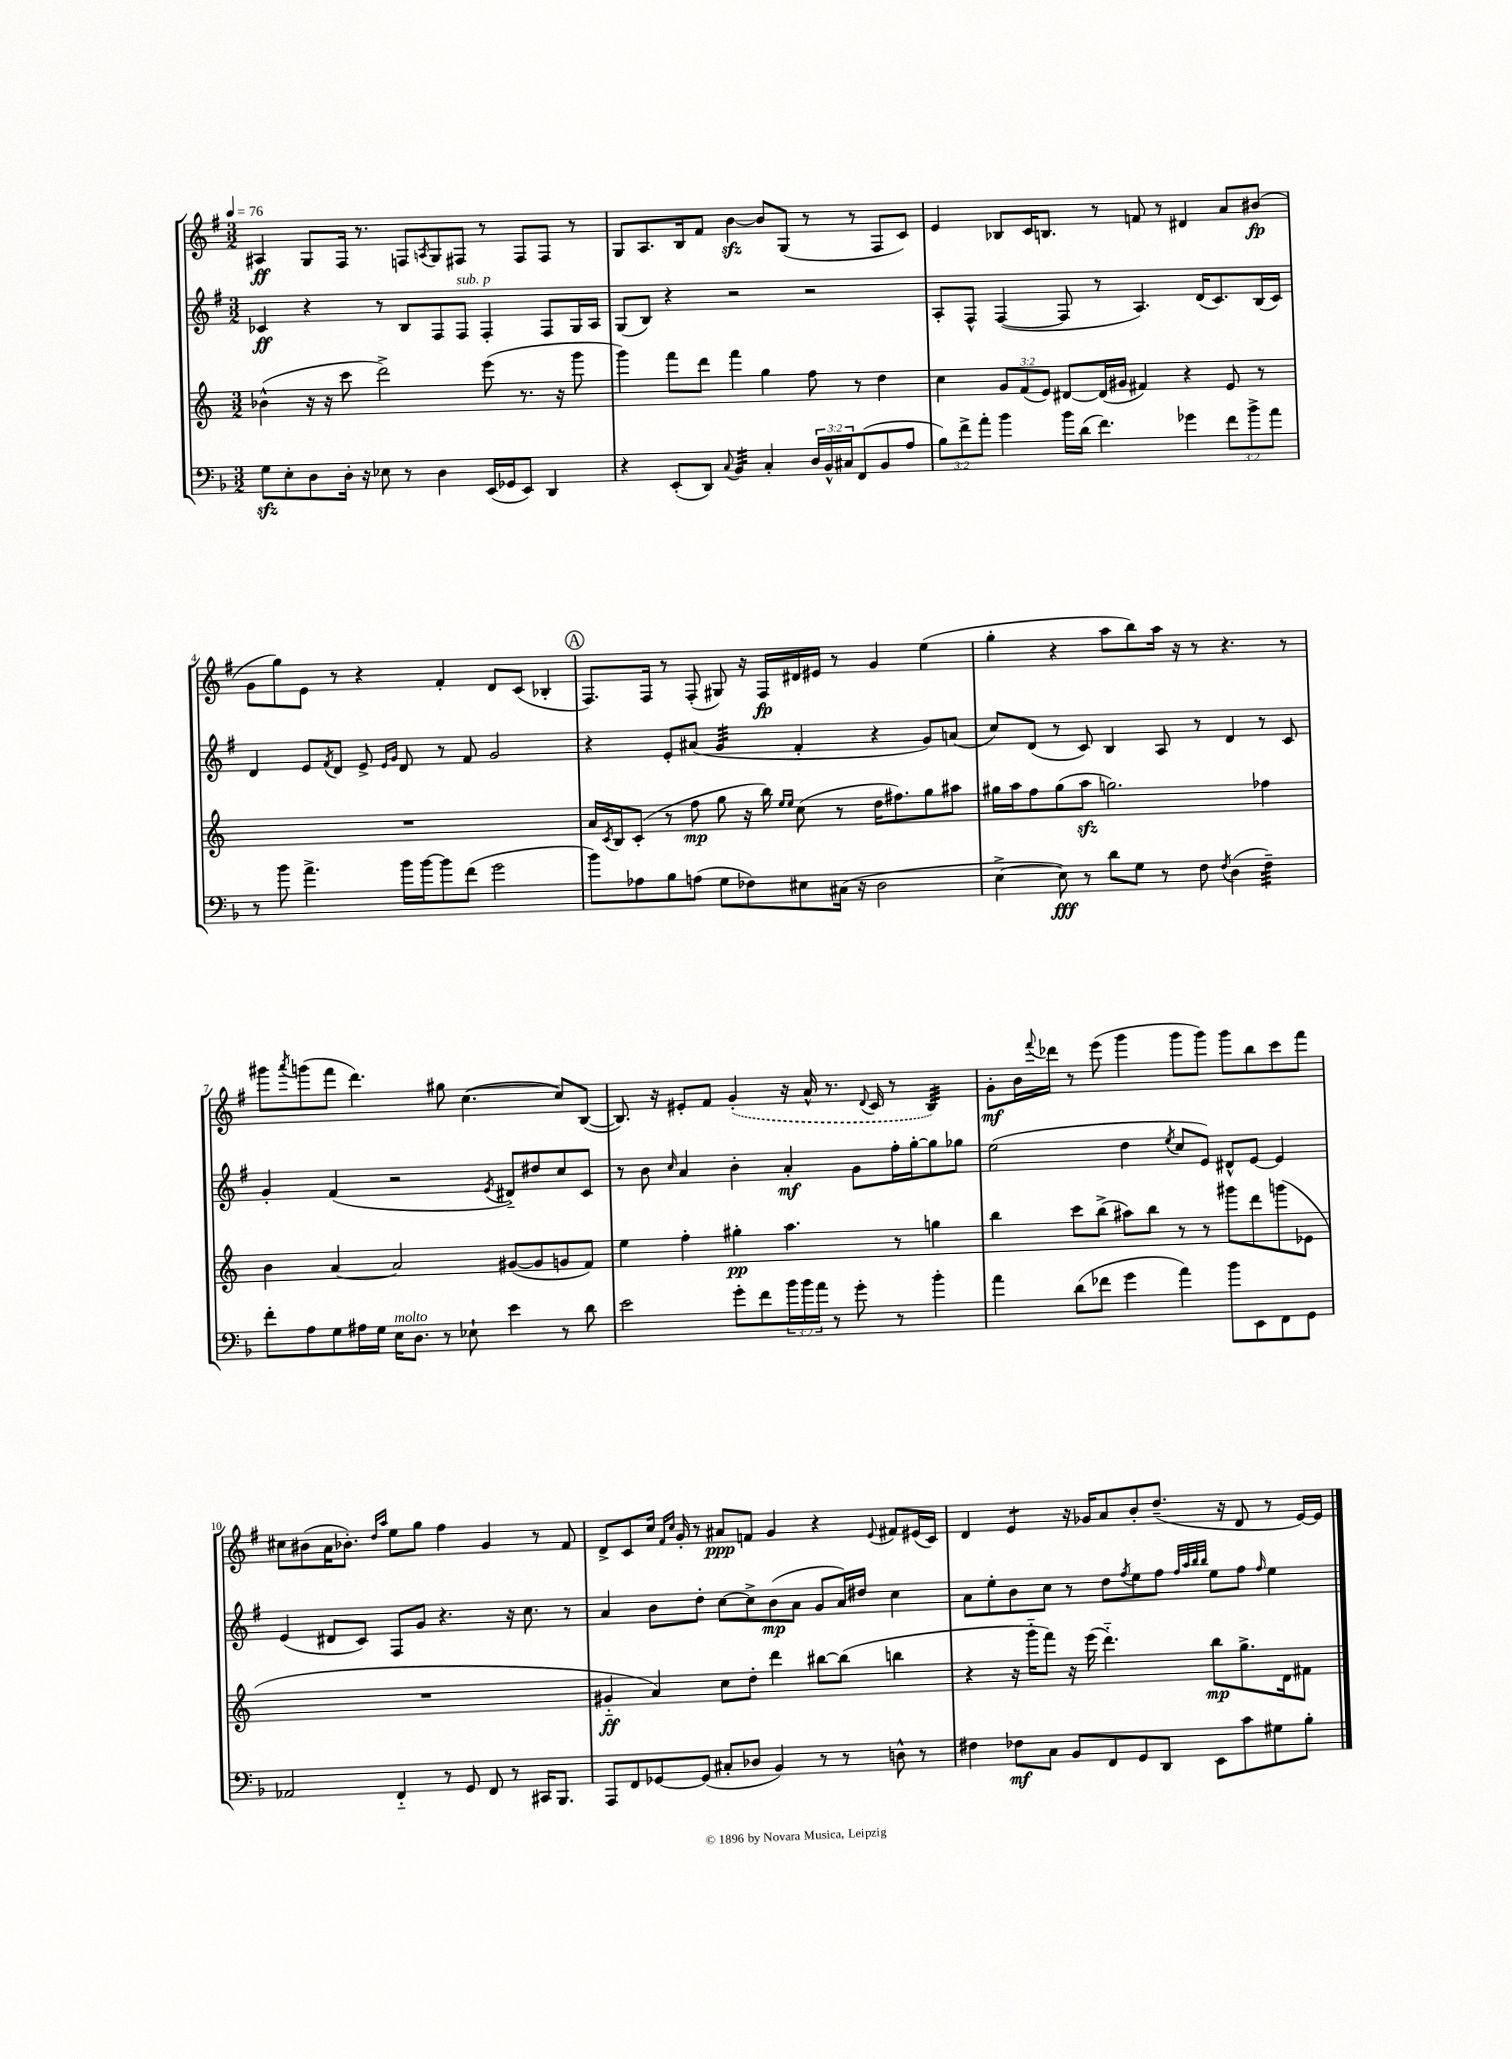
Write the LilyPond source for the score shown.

<<
\new StaffGroup <<
\new Staff = "s0" {
    \clef treble \key g \major \numericTimeSignature \time 3/2 \tempo 4 = 76
    ais4\ff g8 fis16 r8. f8 \acciaccatura { a8 } g8 fis8 r8 fis8 fis8 r8 |
    g8 a8. b16 fis'8 b'4~\sfz b'8 g8( r8 r8 fis8 c'8) |
    e'4 bes8 c'16 b8. r8 f'8 r8 dis'4 a'8 bis'8\fp( |
    g'8 g''8) e'8 r8 r4 fis'4-. d'8 c'8( bes4-. |
    \mark \markup { \circle "A" } fis8.) fis16 r8 fis8-.( gis8) r16 fis16\fp dis'16 eis'16 r8 g'4 e''4( |
    g''4-. r4 a''8 b''8) a''16 r16 r8 r4. r8 |
    gis'''8 \acciaccatura { a'''8 } g'''8( fis'''8 d'''4.) gis''8 c''4.~( c''8) b8~( |
    b8.) r16 eis'8-. fis'8 \once \slurDashed g'4-.( r16 a'16-^ r8. \appoggiatura { d'8 } c'16 r8 b4:32) |
    g'8-.\mf b'16 \appoggiatura { fis'''8 } des'''16 r8 e'''8( g'''4 g'''8 g'''8) g'''8 b''8 c'''8 fis'''8 |
    cis''8 bis'8( a'16 bes'8.-.) \grace { d''16 a''16 } e''8 g''8 fis''4 g'4 r8 fis'8 |
    d'8-> c'8 c''16 \grace { fis'16 c''16 } g'16-. r8 ais'8\ppp f'8 g'4 r4 \appoggiatura { e'8 } fis'8 eis'16( c'16) |
    d'4 e'4:8 r16 ges'16 a'8 b'8-. d''8.--( r16 d'8 r8 e'16~) e'16 \bar "|." |
}
\new Staff = "s1" {
    \clef treble \key g \major \numericTimeSignature \time 3/2
    ces'4\ff r4 r8 b8 fis8 fis8^\markup { \italic "sub. p" } fis4-. fis8 g16 a16 |
    g8( b8) r4 r2 r2 |
    a8-. fis8-^ fis4~( fis8 r8 a4.) d'16( c'8.) b16( c'16) |
    d'4 e'8 \acciaccatura { fis'8 } d'8 e'8-> \grace { e'16 g'16 } d'8 r8 fis'8 g'2 |
    \mark \markup { \circle "A" } r4 e'8-. ais'8( g'4:32 fis'4-. r4 g'8) a'8( |
    c''8) d'8( r8 c'8) b4 a8 r8 d'4 r8 c'8 |
    g'4-. fis'4( r2 \acciaccatura { e'8 } dis'8-_) dis''8 c''8 c'8 |
    r8 b'8 \grace { c''16 } a'4 b'4-. a'4-.\mf g'8 fis''16-. g''16~-. g''8 ges''8 |
    e''2( d''4 \acciaccatura { e''8 } c''8 e'8) dis'8-^ e'8~ e'4 |
    e'4( dis'8 c'8) fis8 g'8 r4. r16 c''8. r8 |
    a'4 b'8 d''8-. c''8~ c''8-> b'8\mp( a'8 g'8 a'16) dis''16 c''4 |
    a'8 e''8-. b'8 c''8 r8 d''8 \acciaccatura { fis''8 } e''8 fis''8 \grace { fis''32 a''32 b''32 b''32 } e''8 fis''8 \grace { fis''16 } e''4 \bar "|." |
}
\new Staff = "s2" {
    \clef treble \key c \major \numericTimeSignature \time 3/2 \override Staff.TupletNumber.text = #tuplet-number::calc-fraction-text
    bes'4-^( r16 r16 c'''8 d'''2->) e'''8( r8. r16 g'''8 |
    g'''4) f'''8 d'''8 f'''4 g''4 f''8 r8 d''4 |
    c''4 \tuplet 3/2 { g'8 f'8( e'8) } dis'8~ dis'16( gis'16 fis'4) r4 e'8 r8 |
    R1. |
    \mark \markup { \circle "A" } a'16 \acciaccatura { c'8 } b16 c'8-.( r8 f''8\mp g''8 r16 b''16) \grace { e''16 e''16 } c''8( r8 d''16 fis''8.) g''8 ais''8 |
    gis''16 a''16 f''8 gis''8( a''8\sfz g''2.) fes''4 |
    b'4 a'4~ a'2 gis'8~( gis'8 g'8 f'8) |
    e''4 f''4-. gis''4-.\pp a''4. r8 g''4 |
    b''4 c'''8 b''8->( ais''8) b''8 r8 r8 gis'''8 d'''8 g'''8( ees'8 |
    R1. |
    gis'4-_\ff a'4) c''8 d''8-. d'''4 bis''8~ bis''8( b''4 |
    r4 r16 g'''16-_ f'''8) r16 e'''16( d'''4.-_) b''8\mp g''8.-> d'16 fis'8 \bar "|." |
}
\new Staff = "s3" {
    \clef bass \key f \major \numericTimeSignature \time 3/2 \override Staff.TupletNumber.text = #tuplet-number::calc-fraction-text
    g8\sfz e8-. d8 d16-. r16 ees8 r8 d4 e,16( ges,16 e,8) d,4 |
    r4 e,8-.( d,8) \appoggiatura { c8 } bes,4:32 c4-. \tuplet 3/2 { d16 bes,16-^ cis16 } f,8( bes,8 a8 |
    \tuplet 3/2 { bes8) f'8-> a'8-. } bes'4 bes'16 d'16( f'4.) ges'4 \tuplet 3/2 { f'8 bes'8-> a'8 } |
    r8 bes'8 a'4.-> bes'16 bes'16~ bes'8 f'8( g'2 |
    \mark \markup { \circle "A" } bes'8) aes8 bes8 a8( g8 fes8) eis8 cis16( r16 d2 |
    e4~-> e8\fff) r8 d'8 g8 r8 f8 \acciaccatura { f8 } d4( f4:32--) |
    f'8-. a8 g8 ais16 g16 e16^\markup { \italic "molto" } d8. r8 ees8-! e'4 r8 d'8 |
    e'2 g'8-. f'8 \tuplet 3/2 { bes'16 bes'16 a'16 } r8 g'8-. r8 bes'4-. |
    a'4 d'8( fes'8 g'4 a'4) bes'8 e,8 f,8 g,8 |
    aes,2 f,4-_ r8 g,8 f,8 r8 cis,16 bes,,8. |
    a,,8 f,8 ges,8~ ges,8( cis8-. des8 bes,4) r8 r8 d8-^ r8 |
    fis4 fes8\mf c8 bes,8 f,8 g,8 d,8 e,8 c'8 gis8 bes8-. \bar "|." |
}
>>
>>
